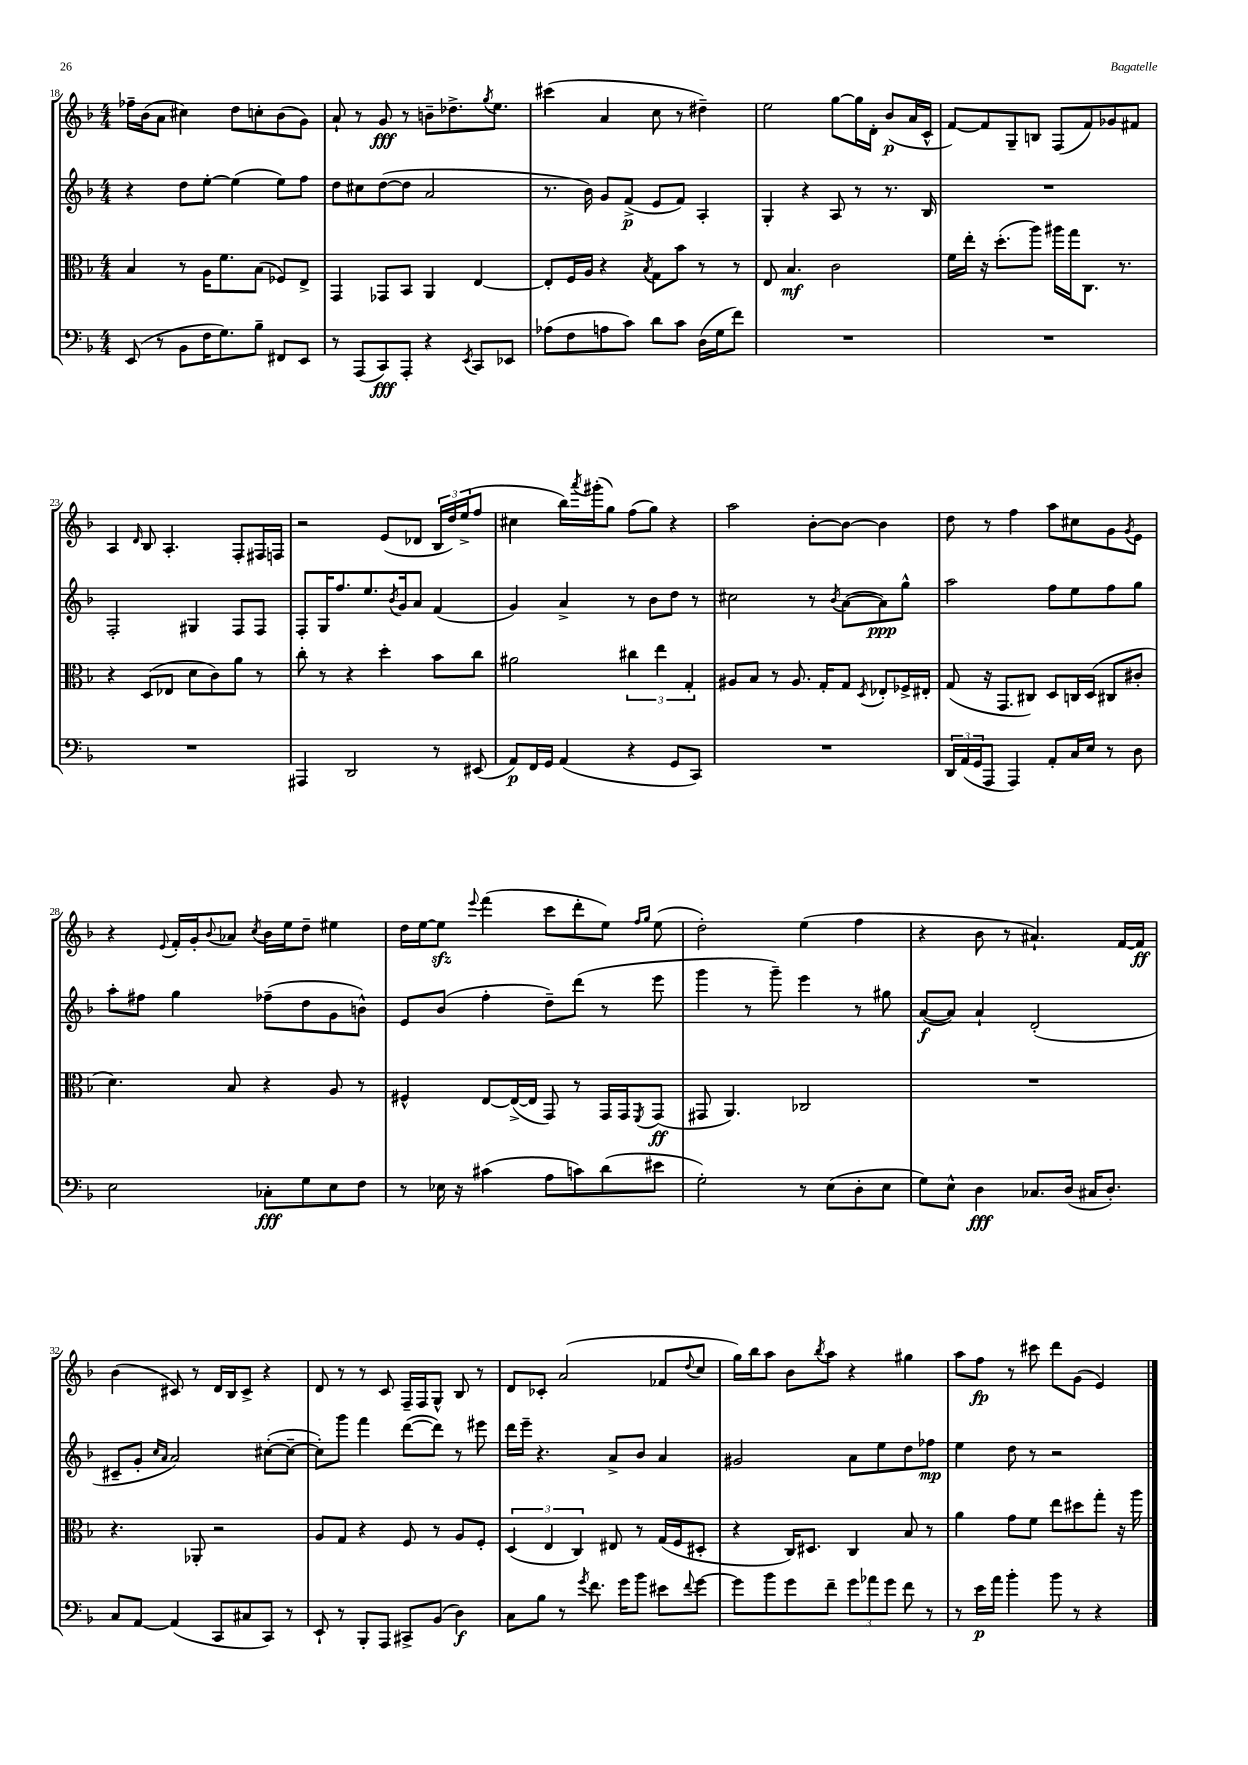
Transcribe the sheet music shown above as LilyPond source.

<<
\new StaffGroup <<
\new Staff = "s0" {
    \clef treble \key f \major \numericTimeSignature \time 4/4
    fes''16-- bes'16( a'8 cis''4) d''8 c''8-. bes'8( g'8) |
    a'8-! r8 g'8\fff r8 b'8-- des''8.-> \acciaccatura { g''8 } e''8. |
    cis'''4( a'4 c''8 r8 dis''4--) |
    e''2 g''8~ g''16 d'16-. bes'8\p( a'16 c'16-^ |
    f'8~) f'8 g8-- b8 f8( f'8) ges'8 fis'8 |
    a4 \grace { d'16 } bes8 a4.-. f8-. fis16 f16 |
    r2 e'8( des'8 \tuplet 3/2 { bes16 d''16) e''16->( } f''8 |
    cis''4 bes''16) \acciaccatura { a'''8 } gis'''16-.( g''8) f''8( g''8) r4 |
    a''2 bes'8~-. bes'8~ bes'4 |
    d''8 r8 f''4 a''8 cis''8 g'8 \acciaccatura { g'8 } e'8 |
    r4 \appoggiatura { e'8 } f'16-. g'16-. \appoggiatura { bes'8 } aes'8 \acciaccatura { c''8 } bes'16 e''16 d''8-- eis''4 |
    d''16 e''16~ e''8\sfz \appoggiatura { e'''8 } f'''4( c'''8 d'''8-. e''8) \grace { f''16 g''16 } e''8( |
    d''2-.) e''4( f''4 |
    r4 bes'8 r8 ais'4.-!) f'16~ f'16\ff |
    bes'4( cis'8) r8 d'16 bes16 cis'8-> r4 |
    d'8 r8 r8 c'8 f16-- f16 g8-^ bes8 r8 |
    d'8 ces'8-. a'2( fes'8 \appoggiatura { d''8 } c''8 |
    g''16) bes''16 a''8 bes'8 \acciaccatura { bes''8 } a''8 r4 gis''4 |
    a''8 f''8\fp r8 cis'''8 d'''8 g'8( e'4) \bar "|." |
}
\new Staff = "s1" {
    \clef treble \key f \major \numericTimeSignature \time 4/4
    r4 d''8 e''8~-. e''4( e''8) f''8 |
    d''8 cis''8 d''8~( d''8 a'2 |
    r8. bes'16) g'8 f'8->\p( e'8 f'8) a4-. |
    g4-. r4 a8 r8 r8. bes16 |
    R1 |
    f2-. gis4 f8 f8 |
    f8-. g16 f''8. e''8. \acciaccatura { bes'8 } g'16 a'8 f'4( |
    g'4) a'4-> r8 bes'8 d''8 r8 |
    cis''2 r8 \acciaccatura { bes'8 } a'8~( a'8\ppp) g''8-^ |
    a''2 f''8 e''8 f''8 g''8 |
    a''8-. fis''8 g''4 fes''8--( d''8 g'8 b'8-^) |
    e'8 bes'8( f''4-. d''8--) d'''8( r8 e'''8 |
    g'''4 r8 g'''8--) e'''4 r8 gis''8 |
    a'8~\f( a'8) a'4-! d'2-.( |
    cis'8-- g'8-. \grace { c''16 a'16 } a'2) cis''8~-.( cis''8~-- |
    cis''8-.) g'''8 f'''4 d'''8~( d'''8) r8 eis'''8 |
    d'''16 e'''16-- r4. a'8-> bes'8 a'4 |
    gis'2 a'8 e''8 d''8 fes''8\mp |
    e''4 d''8 r8 r2 \bar "|." |
}
\new Staff = "s2" {
    \clef alto \key f \major \numericTimeSignature \time 4/4
    bes4 r8 a16 f'8. bes8( fes8) e8-> |
    g,4 ges,8 bes,8 a,4 e4~ |
    e8-. f16 a16 r4 \acciaccatura { bes8 } g8 bes'8 r8 r8 |
    e8 bes4.\mf c'2 |
    f'16 e''16-. r16 d''8.-.( a''8) ais''16 g''16 c8. r8. |
    r4 d8( ees8 d'8 c'8) a'8 r8 |
    c''8-. r8 r4 d''4-. bes'8 c''8 |
    ais'2 \tuplet 3/2 { cis''4 e''4 g4-. } |
    ais8 bes8 r8 ais8. g16-. g8 \acciaccatura { d8 } ees8-. fes16-> eis16-. |
    g8( r16 g,8. cis8) d8 c16 d16( cis8 cis'8-. |
    d'4.) bes8 r4 a8 r8 |
    fis4-^ e8~ e16~->( e16 g,8) r8 g,16 g,16 \acciaccatura { f,8 } g,8\ff( |
    gis,8 a,4.) ces2 |
    R1 |
    r4. aes,8-. r2 |
    a8 g8 r4 f8 r8 a8 f8-. |
    \tuplet 3/2 { d4( e4 c4) } eis8 r8 g16( f16 dis8-. |
    r4 c16) dis8. c4 bes8 r8 |
    a'4 g'8 f'8 e''8 dis''8 g''8-. r16 a''16 \bar "|." |
}
\new Staff = "s3" {
    \clef bass \key f \major \numericTimeSignature \time 4/4
    e,8( r8 bes,8 f16 g8.) bes8-- fis,8 e,8 |
    r8 a,,8( c,8\fff) a,,8-. r4 \acciaccatura { e,8 } c,8 ees,8 |
    aes8( f8 a8 c'8) d'8 c'8 d16( g16 f'8) |
    R1 |
    R1 |
    R1 |
    ais,,4 d,2 r8 eis,8( |
    a,8\p) f,16 g,16 a,4( r4 g,8 c,8) |
    R1 |
    \tuplet 3/2 { d,16 a,16( g,16 } a,,8 a,,4) a,8-. c16 e16 r8 d8 |
    e2 ces8-.\fff g8 e8 f8 |
    r8 ees16 r16 cis'4( a8 c'8) d'8( eis'8 |
    g2-.) r8 e8( d8-. e8 |
    g8) e8-^ d4\fff ces8. d16( cis16 d8.-.) |
    c8 a,8~ a,4( c,8 cis8 c,8) r8 |
    e,8-! r8 bes,,8-. a,,8 cis,8-> bes,8( d4\f) |
    c8 bes8 r8 \acciaccatura { g'8 } f'8. g'16 bes'8 eis'8 \appoggiatura { f'8 } g'8~ |
    g'8 bes'8 g'8 f'8-- \tuplet 3/2 { g'8 aes'8 g'8 } f'8 r8 |
    r8 e'16\p a'16 bes'4-. bes'8 r8 r4 \bar "|." |
}
>>
>>
\layout { \context { \Score currentBarNumber = #18 } }
